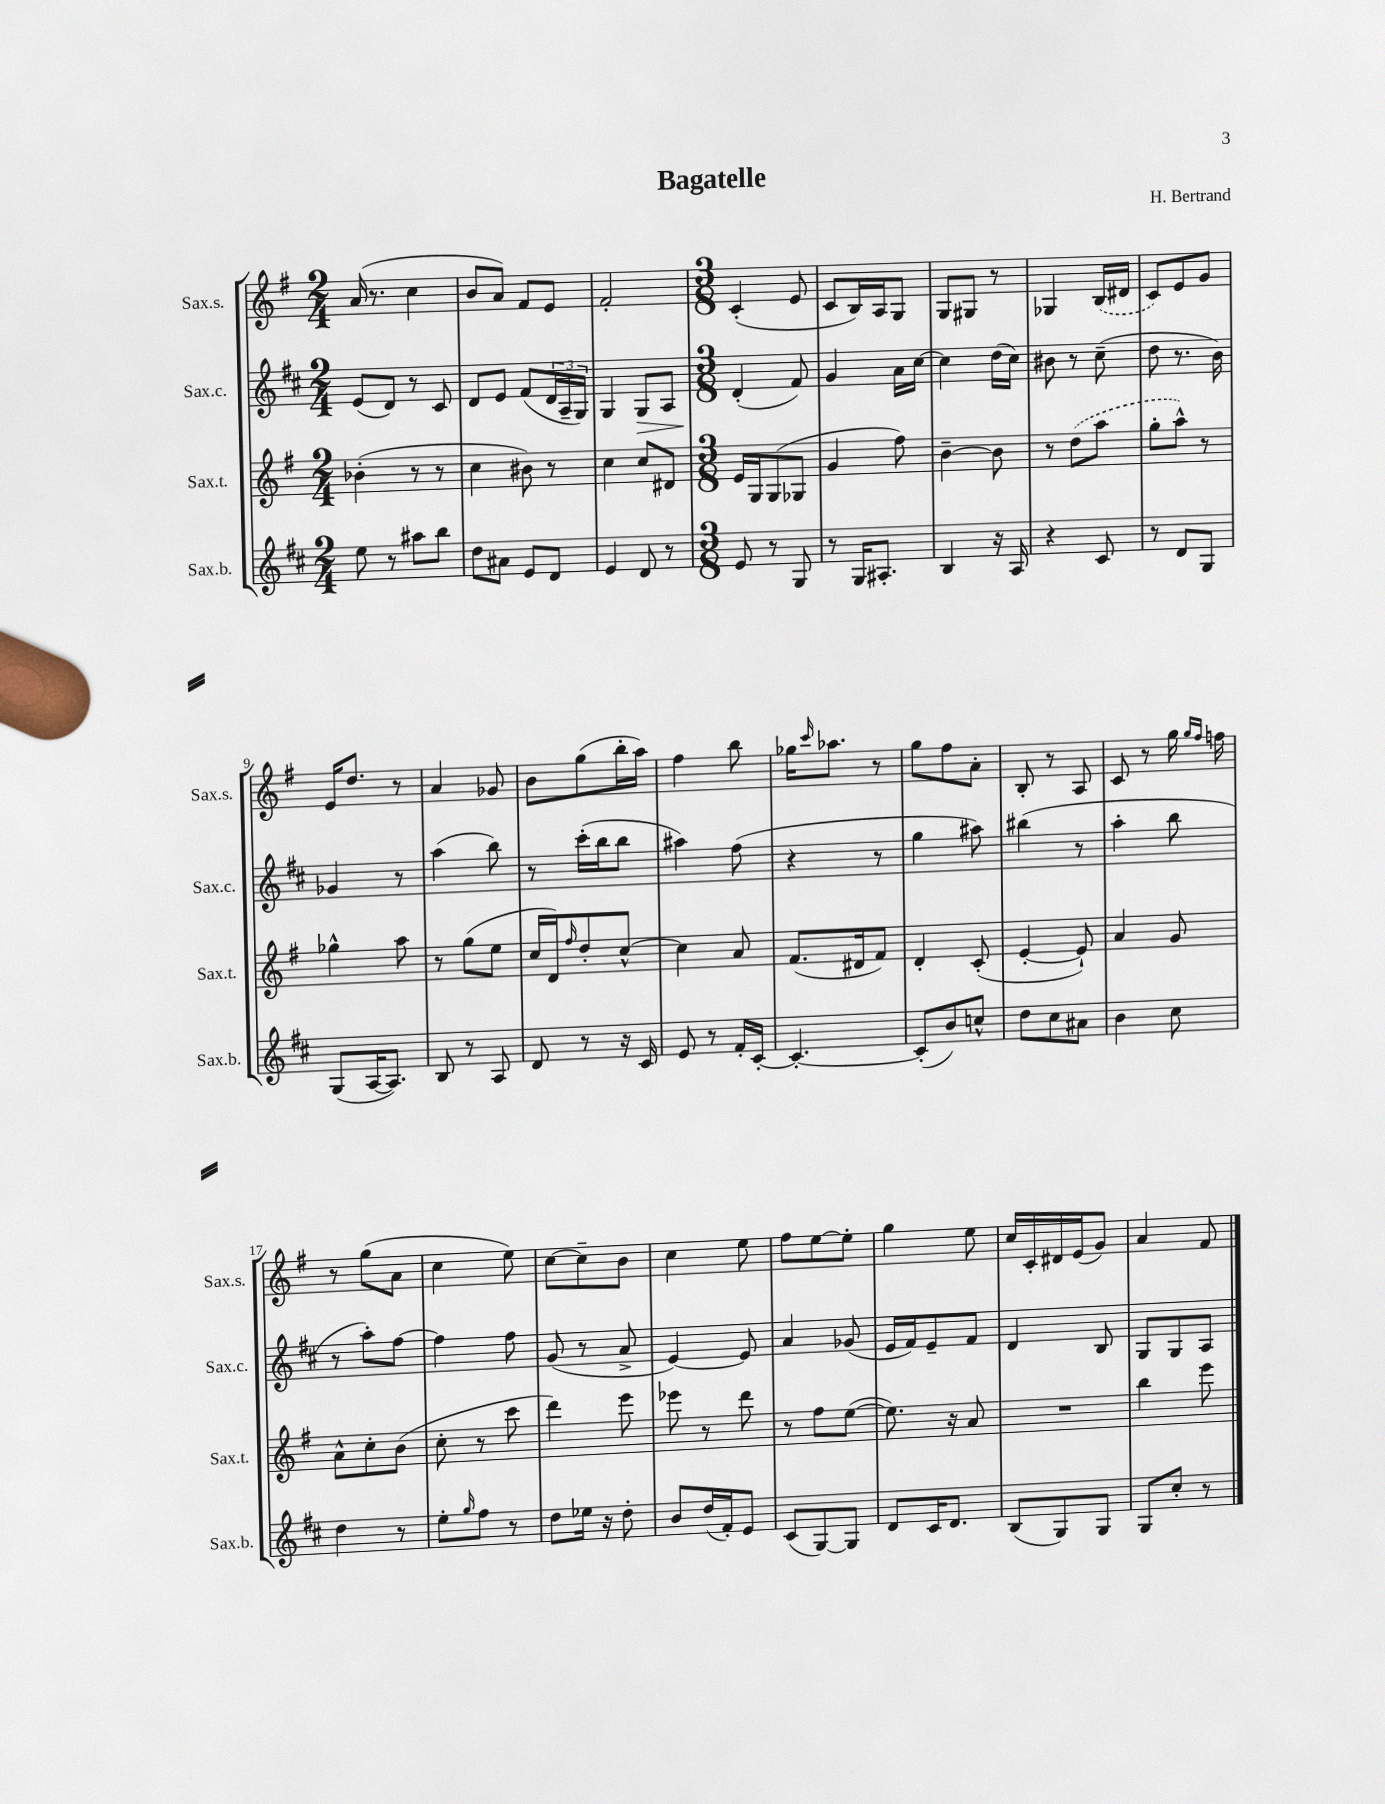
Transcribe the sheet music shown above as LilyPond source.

\header { title = "Bagatelle" composer = "H. Bertrand" }
<<
\new StaffGroup <<
\new Staff = "s0" \with { instrumentName = "Sax.s." shortInstrumentName = "Sax.s." } {
    \clef treble \key g \major \numericTimeSignature \time 2/4
    a'16( r8. c''4 |
    b'8 a'8) fis'8 e'8 |
    fis'2-. |
    \numericTimeSignature \time 3/8 c'4-.( e'8 |
    c'8 b16) a16 g8 |
    g8 gis8 r8 |
    ges4 \once \slurDashed b16( dis'16 |
    c'8) e'8 g'8 |
    e'16 d''8. r8 |
    a'4 ges'8 |
    b'8 g''8( b''16-. a''16) |
    fis''4 b''8 |
    ges''16 \grace { c'''16 } aes''8. r8 |
    g''8 fis''8 a'8-. |
    b8-. r8 a8 |
    c'8 r8 g''16 \grace { g''16 fis''16 } f''16 |
    r8 g''8( a'8 |
    c''4 e''8) |
    c''8~ c''8-- b'8 |
    c''4 e''8 |
    fis''8 e''8~ e''8-. |
    g''4 e''8 |
    c''16 c'16-. dis'16 e'16( g'8) |
    a'4 fis'8 \bar "|." |
}
\new Staff = "s1" \with { instrumentName = "Sax.c." shortInstrumentName = "Sax.c." } {
    \clef treble \key d \major \numericTimeSignature \time 2/4
    e'8( d'8) r8 cis'8 |
    d'8 e'8 fis'8( \tuplet 3/2 { d'16 a16-- g16) } |
    g4 g8\> a8 |
    \numericTimeSignature \time 3/8 d'4-.\!( fis'8) |
    g'4 a'16 cis''16~ |
    cis''4 d''16( cis''16) |
    bis'8 r8 cis''8--( |
    d''8 r8. b'16) |
    ges'4 r8 |
    a''4( b''8) |
    r8 cis'''16-.( b''16 b''8 |
    ais''4) fis''8( |
    r4 r8 |
    g''4 ais''8) |
    bis''4( r8 |
    a''4-. b''8 |
    r8 a''8-.) fis''8~ |
    fis''4 fis''8 |
    g'8( r8 a'8-> |
    e'4~) e'8 |
    a'4 ges'8( |
    e'16 fis'16) e'8-- fis'8 |
    d'4 b8 |
    g8 g8 a8 \bar "|." |
}
\new Staff = "s2" \with { instrumentName = "Sax.t." shortInstrumentName = "Sax.t." } {
    \clef treble \key g \major \numericTimeSignature \time 2/4
    bes'4-.( r8 r8 |
    c''4 bis'8) r8 |
    c''4 c''8 dis'8 |
    \numericTimeSignature \time 3/8 e'16 g16 g8( ges8 |
    g'4 fis''8) |
    b'4~-- b'8 |
    r8 \once \slurDashed d''8( a''8 |
    g''8-. a''8-^) r8 |
    ges''4-^ a''8 |
    r8 g''8( e''8 |
    c''16 d'16) \grace { fis''16 } d''8-. c''8~-^ |
    c''4 a'8 |
    fis'8.( dis'16 fis'8) |
    d'4-. c'8-.( |
    e'4~-. e'8-!) |
    a'4 g'8 |
    a'8-^ c''8-. b'8( |
    c''8-. r8 c'''8 |
    d'''4) e'''8 |
    ees'''8 r8 d'''8 |
    r8 fis''8 e''8~( |
    e''8.) r16 a'8 |
    R4. |
    b''4 e'''8 \bar "|." |
}
\new Staff = "s3" \with { instrumentName = "Sax.b." shortInstrumentName = "Sax.b." } {
    \clef treble \key d \major \numericTimeSignature \time 2/4
    e''8 r8 ais''8 b''8 |
    d''8 ais'8 e'8 d'8 |
    e'4 d'8 r8 |
    \numericTimeSignature \time 3/8 e'8 r8 g8 |
    r8 g16 ais8.-. |
    b4 r16 a16 |
    r4 cis'8 |
    r8 d'8 g8 |
    g8( a16~ a8.) |
    b8 r8 a8 |
    d'8 r8 r16 cis'16 |
    e'8 r8 fis'16-. cis'16~-. |
    cis'4.~-. |
    cis'8-.( b'8) c''8-^ |
    d''8 cis''8 ais'8 |
    b'4 cis''8 |
    d''4 r8 |
    e''8-. \grace { g''16 } fis''8 r8 |
    d''8 ees''16 r16 d''8-. |
    b'8 d''16( fis'16-.) e'8 |
    cis'8( g8~) g8 |
    d'8 cis'16 d'8. |
    b8( g8) g8 |
    g8 cis''8-. r8 \bar "|." |
}
>>
>>
